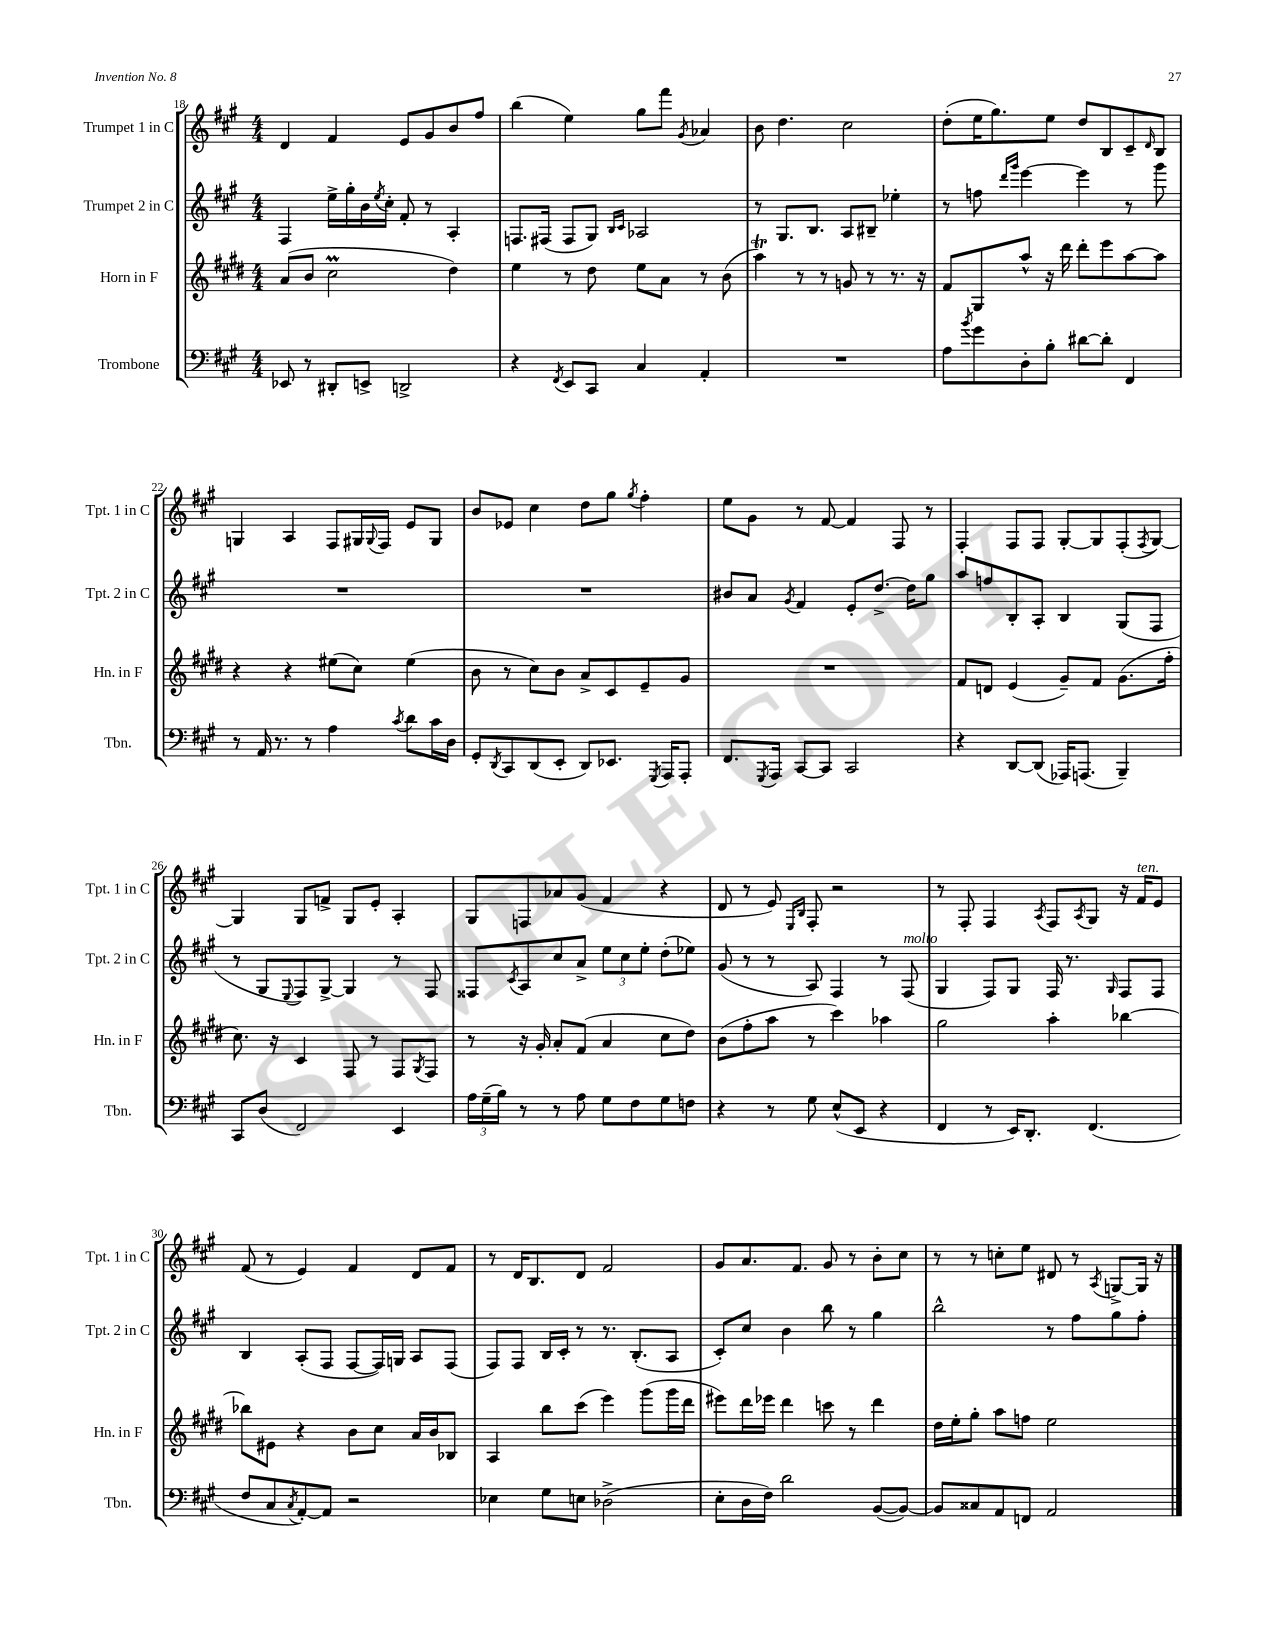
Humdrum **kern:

**kern	**kern	**kern	**kern
*staff4	*staff3	*staff2	*staff1
*clefF4	*clefG2	*clefG2	*clefG2
*k[f#c#g#]	*k[f#c#g#d#]	*k[f#c#g#]	*k[f#c#g#]
*M4/4	*M4/4	*M4/4	*M4/4
8EE-/	(8a/L	4F#/	4d/
8r	8b/J	.	.
8DD#'/L	2cc#\	16ee^\LL	4f#/
.	.	16gg#'\	.
8EE^/J	.	16b\	.
.	.	8qee/	.
.	.	16cc#'\JJ	.
2DD^/	.	8f#'/	8e/L
.	.	8r	8g#/
.	4dd#\)	4A'/	8b/
.	.	.	8ff#/J
=	=	=	=
4r	4ee\	8.F/L	(4bb\
.	.	(16F#/Jk	.
8qFF#/	.	.	.
8EE/L	8r	8F#/L	4ee\)
8CC#/J	8dd#\	8G#/J)	.
.	.	16qqB/LL	.
.	.	16qqc#/JJ	.
4C#/	8ee\L	2A-/	8gg#\L
.	8a\J	.	8fff#\J
.	.	.	8qg#/
4AA'/	8r	.	4a-/
.	(8b\	.	.
=	=	=	=
1r	4aa\)	8r	8b\
.	.	8.G#/L	4.dd\
.	8r	.	.
.	.	8.B/J	.
.	8r	.	.
.	8g/	8A/L	2cc#\
.	8r	8B#~/J	.
.	8.r	4ee-'\	.
.	16r	.	.
=	=	=	=
8A\L	8f#/L	8r	(8dd'\L
8qb/	.	.	.
8g#\	8G#/	8ff\	16ee\K
.	.	.	8.gg#\)
.	.	16qqddd/LL	.
.	.	16qqggg#/JJ	.
8D'\	8aa^^/J	[4eee\	.
8B'\J	16r	.	8ee\J
.	16ddd#\	.	.
[8d#\L	8ddd#'\L	4eee\]	8dd/L
8d#'\]J	8eee\	.	8B/
4FF#/	[8aa\	8r	8c#~/
.	.	.	16qqd/
.	8aa\]J	8ggg#\	8B/J
=	=	=	=
8r	4r	1r	4G/
16AA/	.	.	.
8.r	.	.	.
.	4r	.	4A/
8r	.	.	.
4A\	(8ee#\L	.	8F#/L
.	8cc#\J)	.	16G#/L
.	.	.	8qqG#/
.	.	.	16F#/JJ
8qc#/	.	.	.
8d\L	(4ee#\	.	8e/L
16c#\L	.	.	8G#/J
16D\JJ	.	.	.
=	=	=	=
8GG#'/L	8b\	1r	8b/L
8qDD/	.	.	.
8CC#/	8r	.	8e-/J
(8DD/	8cc#\L)	.	4cc#\
8EE'/J	8b\J	.	.
8DD/L)	8a^/L	.	8dd\L
8.EE-/J	8c#/	.	8gg#\J
.	.	.	8qgg#/
.	8e~/	.	4ff#'\
8qGGG#/	.	.	.
16AAA/LK	.	.	.
8AAA'/J	8g#/J	.	.
=	=	=	=
8.FF#/L	1r	8b#/L	8ee\L
.	.	8a/J	8g#\J
8qGGG#/	.	.	.
16AAA/Jk	.	.	.
.	.	8qg#/	.
[8CC#/L	.	4f#/	8r
8CC#/]J	.	.	[8f#/
2CC#/	.	8e'/L	4f#/]
.	.	[8.dd^/J	.
.	.	.	8F#/
.	.	16dd\]LK	.
.	.	8gg#\J	8r
=	=	=	=
4r	8f#/L	8aa/L	4F#'/
.	8d/J	8ff/	.
[8DD/L	(4e/	8B'/	8F#/L
(8DD/]J	.	8A'/J	8F#/J
16AAA-/LK)	8g#~/L)	4B/	[8G#'/L
(8.AAA/J	.	.	.
.	8f#/J	.	8G#/]
4BBB~/)	(8.g#\L	(8G#/L	(8F#'/
.	.	.	8qF#/
.	.	8F#/J	[8G#/J)
.	16ff#'\Jk	.	.
=	=	=	=
8CC#/L	8.cc#\)	8r	4G#/]
(8D/J	.	8G#/L	.
.	16r	.	.
.	.	8qqE/	.
2FF#/)	4c#/	8F#/)	8G#/L
.	.	[8G#^/J	8f^/J
.	8F#/	4G#/]	8G#/L
.	8r	.	8e'/J
4EE/	8F#/L	8r	4A'/
.	8qG#/	.	.
.	8F#/J	8F#/	.
=	=	=	=
24A\LL	8r	8F##/L	8G#/L
(24G#~\	.	.	.
24B\JJ)	.	.	.
.	.	8qc#/	.
8r	16r	8A/	8F/
.	16g#'/	.	.
8r	8a'/L	8cc#/	8a-/
8A\	(8f#/J	8a^/J	(8g#/J
8G#\L	4a/	12ee\L	4f#/
.	.	12cc#\	.
8F#\	.	.	.
.	.	12ee'\J	.
8G#\	8cc#\L	(8dd'\L	4r
8F\J	8dd#\J)	8ee-\J)	.
=	=	=	=
4r	(8b\L	(8g#/	8d/
.	8ff#'\	8r	8r
8r	8aa\J	8r	8e/)
.	.	.	16qqE/LL
.	.	.	16qqB/JJ
8G#\	8r	8A/)	8F#'/
(8E^^/L	4ccc#\)	4F#/	2r
8EE/J	.	.	.
4r	4aa-\	8r	.
.	.	(8F#/	.
=	=	=	=
4FF#/	2gg#\	4G#/	8r
.	.	.	8F#'/
8r	.	8F#/L)	4F#/
16EE/LK)	.	8G#/J	.
8.DD'/J	.	.	.
.	.	.	8qA/
.	4aa'\	16F#/	8F#/L
.	.	8.r	.
.	.	.	8qA/
(4.FF#/	.	.	8G#/J
.	.	16qqG#/	.
.	[4bb-\	8F#/L	16r
.	.	.	16f#/LK
.	.	8F#/J	8e/J
=	=	=	=
8F#/L	8bb-\]L	4B/	(8f#/
8C#/	8e#\J	.	8r
8qC#/	.	.	.
[8AA'/)	4r	(8A'/L	4e/)
8AA/]J	.	8F#/J	.
2r	8b\L	[8F#/L	4f#/
.	8cc#\J	16F#/]L)	.
.	.	16G/JJ	.
.	16a/LL	8A/L	8d/L
.	16b/J	.	.
.	8B-/J	(8F#/J	8f#/J
=	=	=	=
4E-\	4A/	8F#/L)	8r
.	.	8F#/J	16d/LK
.	.	.	8.B/
8G#\L	8bb\L	16B/LL	.
.	.	16c#'/JJ	.
8E\J	(8ccc#\J	8r	8d/J
(2D-^\	4eee\)	8.r	2f#/
.	.	(8.B'/L	.
.	(8ggg#\L	.	.
.	16ggg#\L	8A/J	.
.	16ddd#\JJ	.	.
=	=	=	=
8E'\L	8eee#\L)	8c#'/L)	8g#/L
16D\L	16ddd#\L	8cc#/J	8.a/
16F#\JJ)	16eee-\JJ	.	.
2d\	4ddd#\	4b\	.
.	.	.	8.f#/J
.	8ccc\	8bb\	8g#/
.	8r	8r	8r
([8BB/L	4ddd#\	4gg#\	8b'\L
8BB/_J)	.	.	8cc#\J
=	=	=	=
8BB/]L	16dd#\LL	2bb^^\	8r
.	16ee'\J	.	.
8C##/	8gg#'\J	.	8r
8AA/	8aa\L	.	8cc'\L
8FF/J	8ff\J	.	8ee\J
2AA/	2ee\	8r	8d#/
.	.	8ff#\L	8r
.	.	.	8qA/
.	.	8gg#\	[8G^/L
.	.	8ff#'\J	16G/]Jk
.	.	.	16r
==	==	==	==
*-	*-	*-	*-
